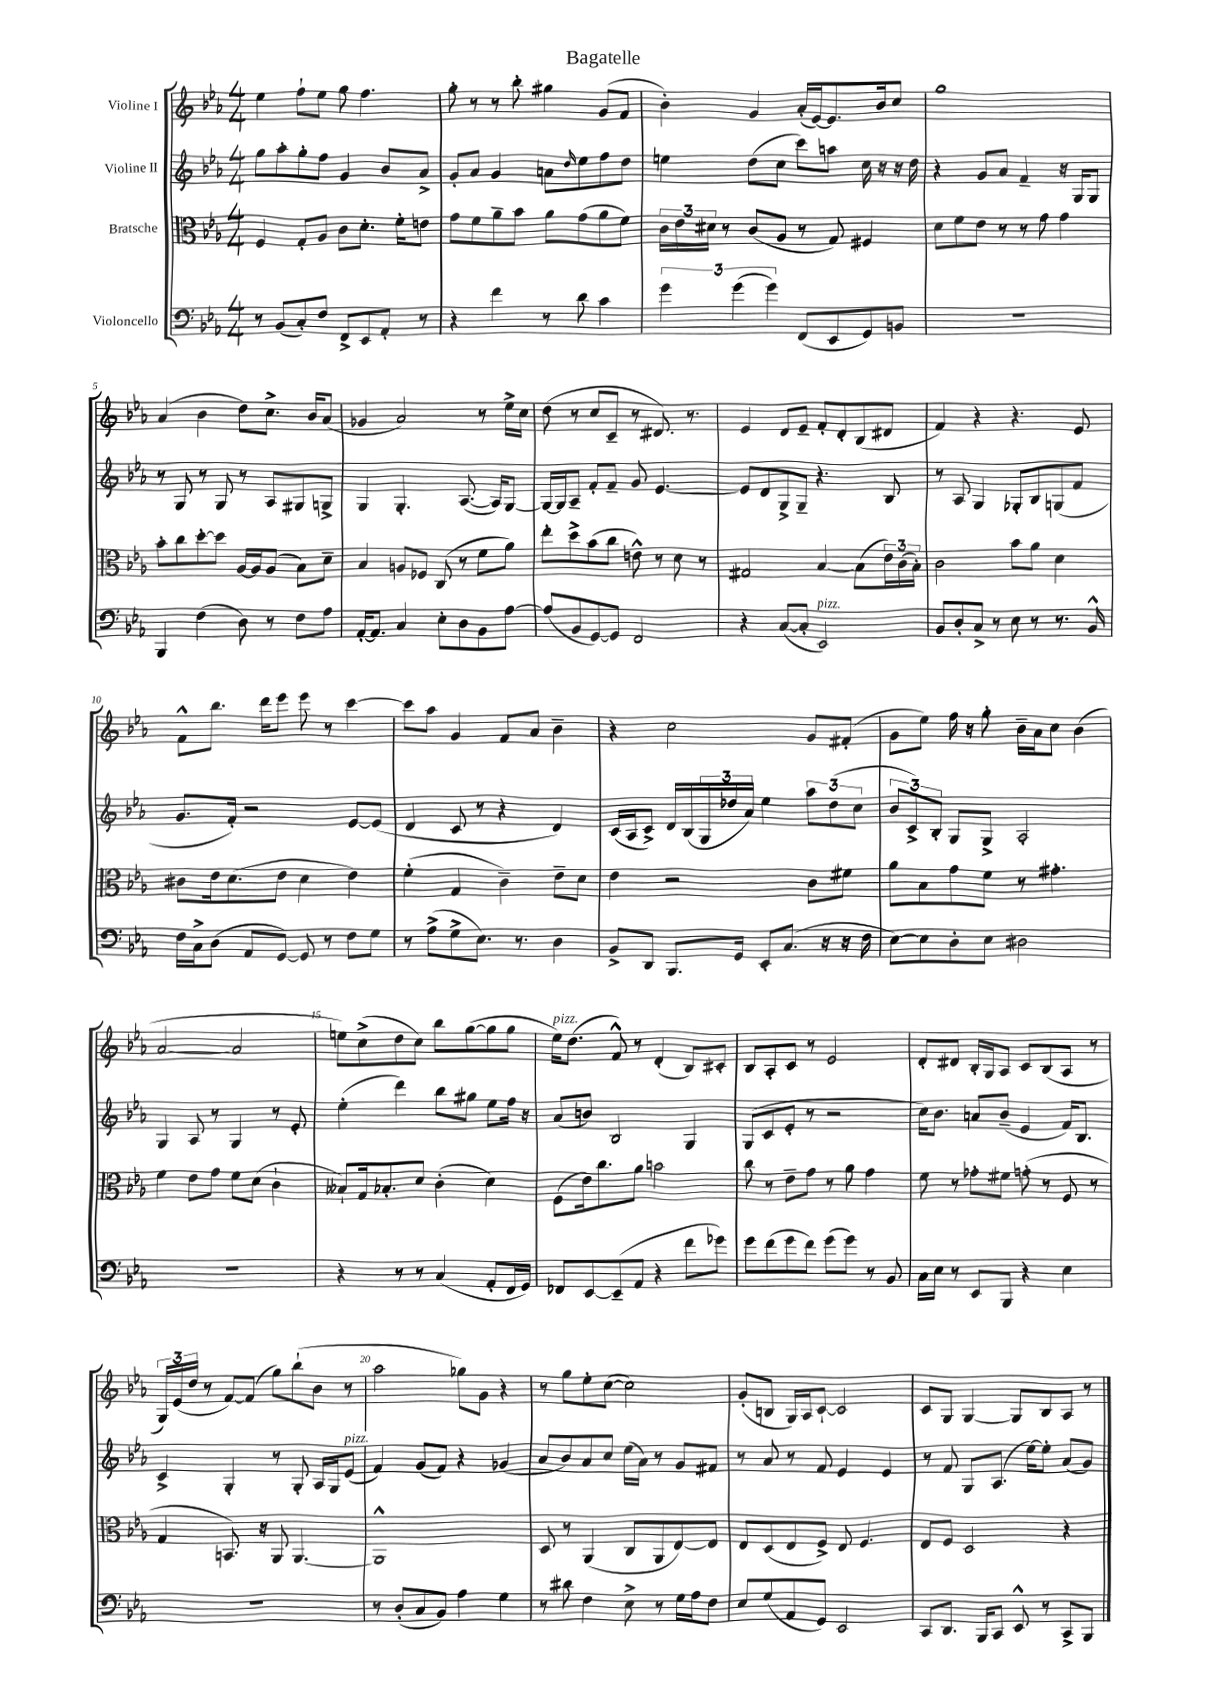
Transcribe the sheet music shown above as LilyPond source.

\header { title = "Bagatelle" }
<<
\new StaffGroup <<
\new Staff = "s0" \with { instrumentName = "Violine I" } {
    \clef treble \key ees \major \numericTimeSignature \time 4/4
    ees''4 f''8-! ees''8 g''8 f''4. |
    g''8-. r8 r8 bes''8-. gis''4 g'8( f'8 |
    bes'4-.) g'4 aes'16-.( ees'16~) ees'8. bes'16 c''8 |
    g''1 |
    aes'4( bes'4 d''8) c''8.-> bes'16 aes'8( |
    ges'4 aes'2) r8 ees''16-> c''16 |
    d''8( r8 c''8 c'8-- r8 dis'8.) r8. |
    ees'4 d'8 ees'8-- f'8-. d'8-. bes8( dis'8 |
    f'4) r4 r4. ees'8 |
    f'8-^ bes''8. d'''16 ees'''8 ees'''8 r8 c'''4~ |
    c'''8 aes''8 g'4 f'8 aes'8 bes'4-- |
    r4 c''2 g'8 fis'8-.( |
    g'8 ees''8) f''16 r16 g''8-. bes'16-- aes'16 c''8 bes'4( |
    aes'2~ aes'2 |
    e''8) c''8->( d''8 c''8) bes''8 g''8~( g''8 g''8 |
    ees''16^\markup { \italic "pizz." }) d''8.( f'8-^) r8 d'4-.( bes8) cis'8-. |
    bes8 aes8-. c'8 r8 ees'2 |
    d'8-. dis'8 bes16-. g16 aes8 c'8 bes8( aes8 r8 |
    \tuplet 3/2 { g16) ees'16( d''16 } r8 f'8~) f'8( g''8) bes''8-!( bes'8 r8 |
    aes''2 ges''8) g'8 r4 |
    r8 g''8 ees''8-. c''8~( c''2) |
    g'8-.( b8 g16) aes16 c'8~-! c'2 |
    c'8 g8 g4~ g8 bes8 aes8 r8 \bar "|." |
}
\new Staff = "s1" \with { instrumentName = "Violine II" } {
    \clef treble \key ees \major \numericTimeSignature \time 4/4
    g''8 aes''8-. g''8-. f''8 g'4 bes'8 aes'8-> |
    g'8-. aes'8 g'4 a'8 \grace { d''16 } ees''8 f''8 d''8 |
    e''4 d''8( c''8 c'''8) a''8 c''16 r16 r16 d''16 |
    r4 g'8 aes'8 f'4-- r16 g16 g8 |
    r8 g8 r8 g8 r8 aes8 gis8 g8-> |
    g4 g4.-. aes8.~( aes16) g8~ |
    g16~ g16 aes8-- f'8-. f'8-- g'8 ees'4.~ |
    ees'8 d'8 g8-> g8-- r4. bes8 |
    r8 aes8 g4 ges8-. bes8 g8( f'8 |
    g'8. f'16-.) r2 ees'8~ ees'8( |
    d'4 c'8 r8 r4 d'4) |
    c'16( aes16 c'8->) d'16 bes16( \tuplet 3/2 { g16 des''16 aes'16) } ees''4 \tuplet 3/2 { aes''8 des''8( c''8 } |
    \tuplet 3/2 { bes'8 c'8->) bes8-. } g8 g8-> aes2-. |
    g4 aes8 r8 g4 r8 ees'8-. |
    ees''4-.( d'''4) bes''8 gis''8 ees''8 f''16 r16 |
    aes'8( b'8) bes2 g4 |
    g8( c'8 ees'8-. r8 r2 |
    c''16) bes'8. a'8 bes'8--( ees'4 f'16) bes8. |
    c'4-> g4-. r8 g8-. aes16 g16 ees'8^\markup { \italic "pizz." }( |
    f'4) g'8( f'8) r4 ges'4( |
    aes'8 bes'8) aes'8 c''8 ees''16( aes'16) r8 g'8 fis'8 |
    r8 aes'8 r8 f'8 ees'4 ees'4 |
    r8 f'8 g8 aes8.( ees''16~) ees''8-. aes'8( g'8) \bar "|." |
}
\new Staff = "s2" \with { instrumentName = "Bratsche" } {
    \clef alto \key ees \major \numericTimeSignature \time 4/4
    f4 g8-. aes8 c'8 d'8.-. f'16-. e'8 |
    g'8 f'8 aes'8-- bes'8 aes'8 g'8( aes'8 f'8) |
    \tuplet 3/2 { c'16 ees'16 dis'16 } r8 c'8( aes8 r8 g8) fis4 |
    d'8 f'8 ees'8 r8 r8 g'8 g'4 |
    bes'8-. c''8 d''8~-. d''8 aes16~ aes16 aes8( bes8) d'8-- |
    bes4 a8 fes8 c8( r8 f'8 aes'8) |
    ees''8-. d''8-> bes'8( c''8 e'8-^) r8 d'8 r8 |
    gis2 bes4~ bes8( \tuplet 3/2 { ees'16) c'16( bes16-.) } |
    c'2 bes'8 aes'8 d'4 |
    cis'8 ees'16 d'8.( ees'8 d'4 ees'4) |
    f'4-.( g4 c'4--) ees'8-- d'8 |
    ees'4 r2 c'8 fis'8 |
    aes'8 bes8 g'8 f'8 r8 gis'4.-. |
    f'4 ees'8 g'8 f'8 d'8( c'4-! |
    beses8-!) g16 bes8.-. d'8 c'4-.( d'4) |
    f8( ees'16) c''8. aes'8 b'2 |
    c''8 r8 ees'8-- g'8 r8 aes'8 g'4 |
    f'8 r8 ges'8-. fis'8 g'8-.( r8 f8 r8 |
    g4 b,8.) r16 aes,8 aes,4.~ |
    aes,1-^ |
    d8 r8 aes,4( c8 aes,8 ees8~) ees8 |
    ees8 d8( ees8 f8->) ees8 f4. |
    ees8 f8 d2 r4 \bar "|." |
}
\new Staff = "s3" \with { instrumentName = "Violoncello" } {
    \clef bass \key ees \major \numericTimeSignature \time 4/4
    r8 bes,8( c8-.) f8 f,8-> ees,8 aes,8-. r8 |
    r4 f'4 r8 d'8 c'4 |
    \tuplet 3/2 { g'4 g'4( g'4) } f,8( ees,8 g,8) b,8 |
    R1 |
    bes,,4 f4( d8) r8 f8 aes8 |
    aes,16~-. aes,8. c4 ees8-. d8 bes,8 aes8~ |
    aes8( bes,8 g,8~) g,8 f,2 |
    r4 c8~( c8-. ees,2^\markup { \italic "pizz." }) |
    bes,8 d8-. c8-> r8 ees8 r8 r8. bes,16-^ |
    f16 c16-> d8( aes,8 g,8~) g,8 r8 f8 g8 |
    r8 aes8->( g8-> ees8.) r8. d4 |
    bes,8-> d,8 bes,,8. g,16 ees,8-. c8.( r16 r16 f16 |
    ees8~) ees8 d8-. ees8 dis2 |
    R1 |
    r4 r8 r8 c4( aes,8-. f,16 g,16) |
    fes,8 ees,8~ ees,8--( aes,8 r4 f'8 ges'8) |
    g'8 f'8( g'8 f'8) g'8( g'8) r8 bes,8 |
    c16 ees16 r8 ees,8 bes,,8 r4 ees4 |
    r1 |
    r8 d8-.( c8 bes,8) aes4 g4 |
    r8 dis'8 f4 ees8-> r8 g16 aes16 f8 |
    ees8 g8( aes,8 g,8) ees,2 |
    c,8 d,8. bes,,16 c,8 ees,8-^ r8 c,8-> bes,,8 \bar "|." |
}
>>
>>
\layout { \context { \Score \override BarNumber.break-visibility = ##(#f #t #t) barNumberVisibility = #(every-nth-bar-number-visible 5) } }
